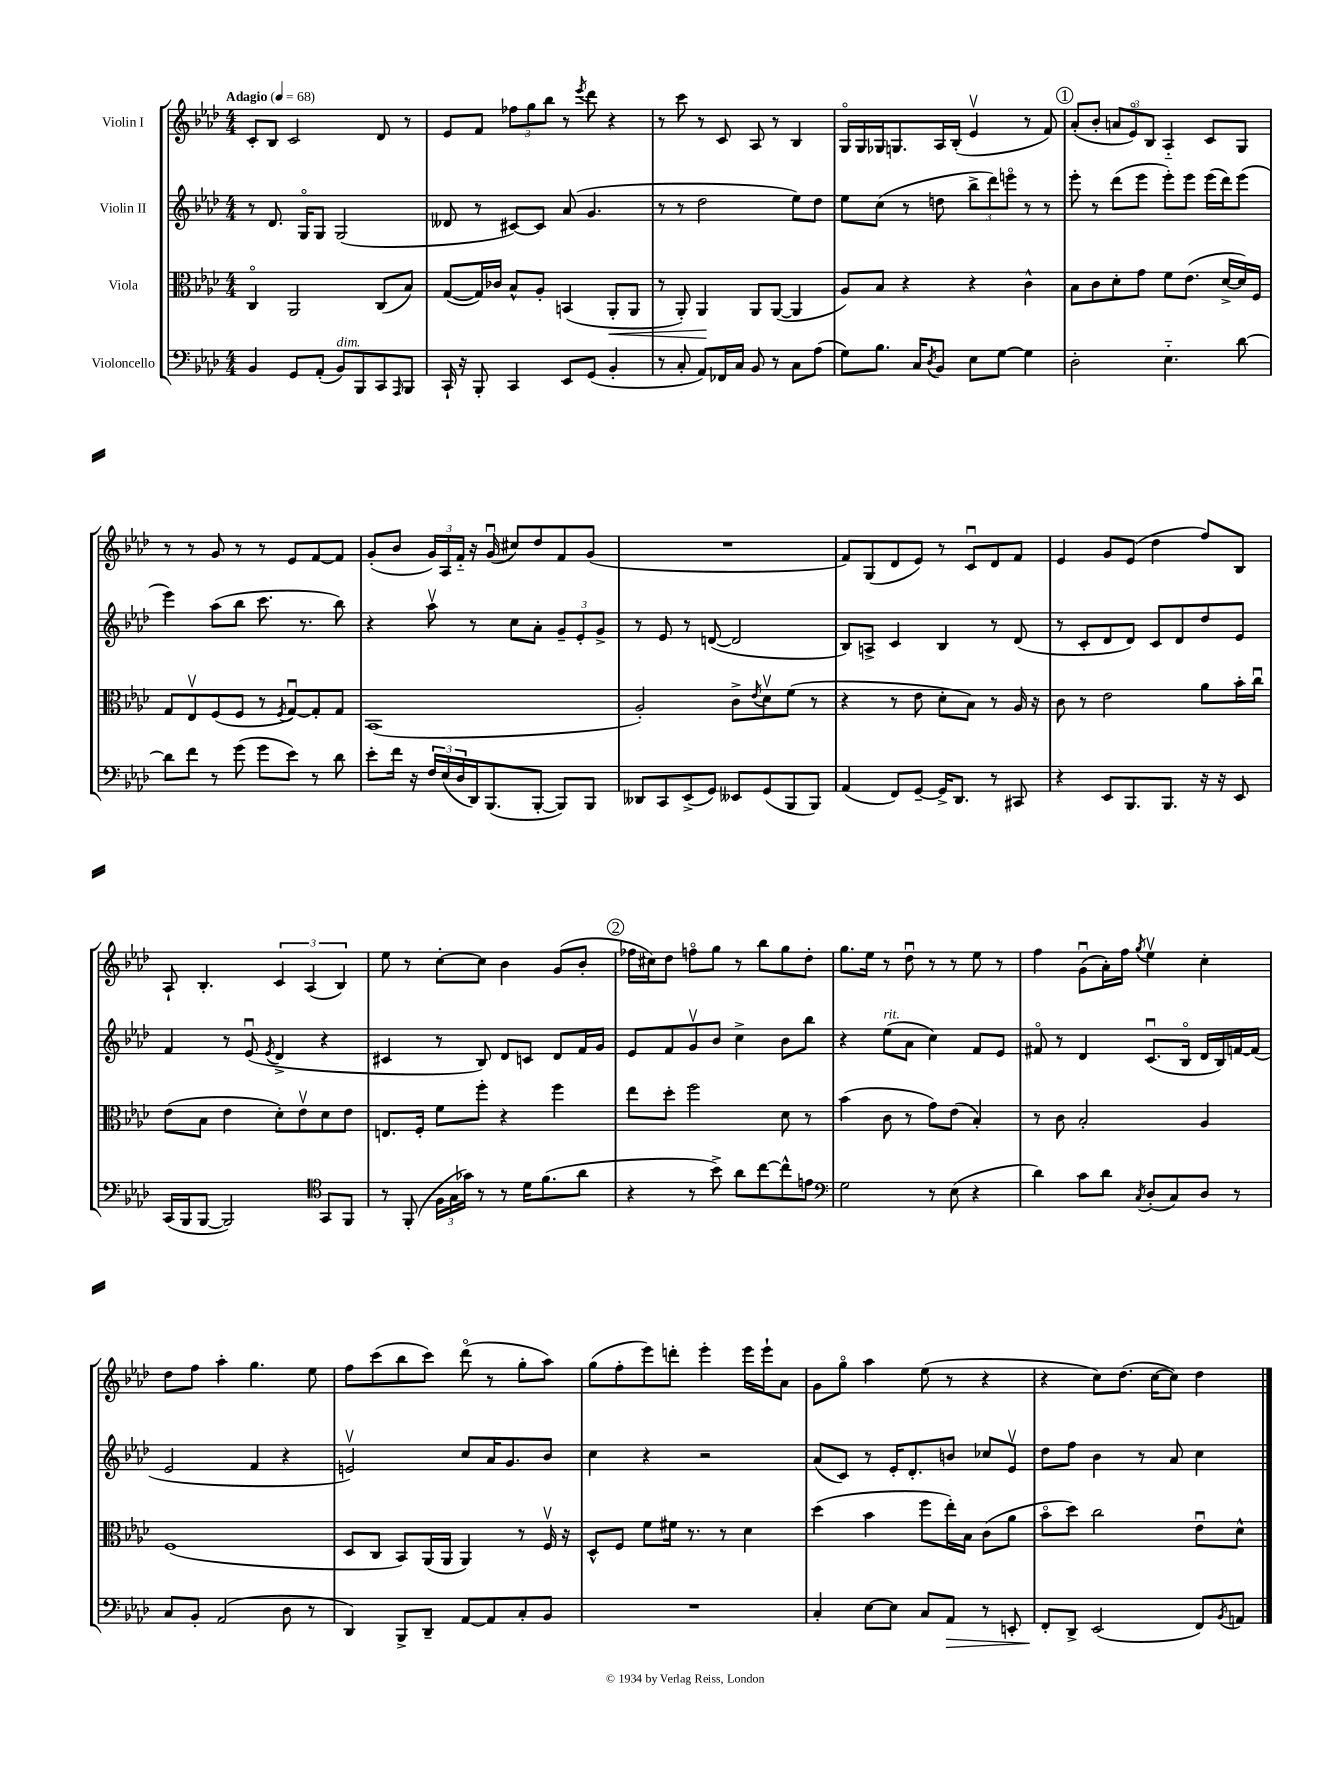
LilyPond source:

<<
\new StaffGroup <<
\new Staff = "s0" \with { instrumentName = "Violin I" } {
    \clef treble \key aes \major \numericTimeSignature \time 4/4 \tempo "Adagio" 4 = 68
    c'8-. bes8 c'2 des'8 r8 |
    ees'8 f'8 \tuplet 3/2 { fes''8 g''8 bes''8 } r8 \acciaccatura { ees'''8 } des'''8 r4 |
    r8 c'''8 r8 c'8 aes8 r8 bes4 |
    g16\flageolet g16 ges16 g8. aes16 bes16-.( ees'4\upbow r8 f'8) |
    \mark \markup { \circle "1" } aes'8-.( bes'8-. \tuplet 3/2 { a'8 ees'8\flageolet) bes8 } aes4-_ c'8 g8 |
    r8 r8 g'8 r8 r8 ees'8 f'8~ f'8 |
    g'8-.( bes'8 \tuplet 3/2 { g'16) aes16 f'16-_ } r16 g'16\downbow( cis''8) des''8 f'8 g'8( |
    R1 |
    f'8) g8( des'8 ees'8) r8 c'8\downbow des'8 f'8 |
    ees'4 g'8 ees'8( des''4 f''8) bes8 |
    aes8-! bes4.-. \tuplet 3/2 { c'4 aes4( bes4) } |
    ees''8 r8 c''8~-. c''8 bes'4 g'8( bes'8-. |
    \mark \markup { \circle "2" } fes''16 cis''16) des''8 f''8\flageolet g''8 r8 bes''8 g''8 des''8-. |
    g''8. ees''16 r8 des''8\downbow r8 r8 ees''8 r8 |
    f''4 g'8\downbow( aes'16-.) f''16 \acciaccatura { g''8 } ees''4\upbow c''4-. |
    des''8 f''8 aes''4-. g''4. ees''8 |
    f''8 c'''8( bes''8 c'''8) des'''8\flageolet( r8 g''8-. aes''8) |
    g''8( f''8-. ees'''8) d'''8-. ees'''4-. ees'''16 ees'''16-! aes'8 |
    g'8 g''8\flageolet aes''4 ees''8( r8 r4 |
    r4 c''8) des''8.( c''16~ c''8) des''4 \bar "|." |
}
\new Staff = "s1" \with { instrumentName = "Violin II" } {
    \clef treble \key aes \major \numericTimeSignature \time 4/4
    r8 des'8. g16\flageolet g8 g2( |
    deses'8 r8 cis'8~) cis'8 aes'8( g'4. |
    r8 r8 des''2 ees''8) des''8 |
    ees''8 c''8( r8 d''8 \tuplet 3/2 { bes''8-> des'''8) e'''8\flageolet } r8 r8 |
    \mark \markup { \circle "1" } ees'''8-. r8 des'''8( ees'''8 ees'''8-.) ees'''8 ees'''16( des'''16) ees'''8( |
    ees'''4) aes''8( bes''8 c'''8. r8. bes''8) |
    r4 aes''8\upbow r8 c''8 aes'8-. \tuplet 3/2 { g'8-- ees'8-. g'8-> } |
    r8 ees'8 r8 d'8~( d'2 |
    bes8) a8-> c'4 bes4 r8 des'8( |
    r8 c'8-. des'8 des'8) c'8 des'8 des''8 ees'8 |
    f'4 r8 ees'8\downbow( \acciaccatura { ees'8 } des'4-> r4 |
    cis'4 r8 bes8) des'8 c'8 des'8 f'16 g'16 |
    \mark \markup { \circle "2" } ees'8 f'8 g'8\upbow bes'8 c''4-> bes'8 bes''8 |
    r4 ees''8^\markup { \italic "rit." }( aes'8 c''4) f'8 ees'8 |
    fis'8\flageolet r8 des'4 c'8.\downbow( bes16\flageolet des'16 bes16) f'16~ f'16( |
    ees'2 f'4 r4 |
    e'2\upbow) c''8 aes'16 g'8. bes'8 |
    c''4 r4 r2 |
    aes'8( c'8) r8 ees'16-. des'8.-. b'8 ces''8 ees'8\upbow |
    des''8 f''8 bes'4 r8 aes'8 c''4 \bar "|." |
}
\new Staff = "s2" \with { instrumentName = "Viola" } {
    \clef alto \key aes \major \numericTimeSignature \time 4/4
    c4\flageolet aes,2 c8( bes8) |
    g8~( g16) ces'16 bes8-^ aes8-. b,4( aes,8-.\< aes,8 |
    r8 aes,8-.) aes,4\! aes,8 aes,8~( aes,4 |
    aes8) bes8 r4 r4 c'4-^ |
    \mark \markup { \circle "1" } bes8 c'8 des'8-. g'8 f'8 ees'8.( des'16~-> des'16) f16 |
    g8 ees8\upbow f8( f8 r8 \acciaccatura { f8 } g8~\downbow) g8-. g8 |
    bes,1( |
    aes2-.) c'8-> \acciaccatura { ees'8 } des'8\upbow f'8( r8 |
    r4 r8 ees'8 des'8-. bes8) r8 aes16 r16 |
    c'8 r8 ees'2 aes'8 bes'16-. c''16\downbow |
    ees'8( bes8 ees'4 des'8-.) ees'8\upbow des'8 ees'8 |
    e8. f16-. f'8 f''8-. r4 f''4 |
    \mark \markup { \circle "2" } ees''8 des''8-. f''2 des'8 r8 |
    bes'4( c'8 r8 g'8) ees'8( bes4-.) |
    r8 c'8 bes2-. aes4 |
    f1( |
    des8 c8 bes,8) aes,16( aes,16 aes,4) r8 f16\upbow r16 |
    des8-^ f8 f'8 fis'16 r8. r8 des'4 |
    des''4( bes'4 f''8 ees''16-.) bes16 c'8( aes'8 |
    bes'8\flageolet des''8) c''2 ees'8\downbow des'8-^ \bar "|." |
}
\new Staff = "s3" \with { instrumentName = "Violoncello" } {
    \clef bass \key aes \major \numericTimeSignature \time 4/4
    bes,4 g,8 aes,8-.( bes,8^\markup { \italic "dim." }) bes,,8 c,8 \grace { aes,,16 } bes,,8 |
    c,16-! r16 bes,,8-. c,4 ees,8 g,8( bes,4-. |
    r8 c8-. aes,8) fes,16 c16 bes,8 r8 c8 aes8( |
    g8) bes8. c16 \acciaccatura { des8 } bes,8 ees8 g8~ g4 |
    \mark \markup { \circle "1" } des2-. ees4.-_ des'8~ |
    des'8 f'8 r8 g'8( g'8 ees'8) r8 des'8 |
    ees'8-. f'16 r16 \tuplet 3/2 { f16 ees16( des16 } des,16) bes,,8.( bes,,8~-. bes,,8) bes,,8 |
    deses,8 c,8 ees,8->( g,8) eeses,8 g,8( bes,,8 bes,,8) |
    aes,4( f,8) g,8~-- g,16-> des,8. r8 cis,8 |
    r4 ees,8 bes,,8. bes,,8. r16 r16 ees,8 |
    c,16( bes,,16 bes,,8~ bes,,2) \clef tenor g,8 f,8 |
    r8 f,8-.( \tuplet 3/2 { f16 g16 ges'16) } r8 r8 des'16 f'8.( aes'8 |
    \mark \markup { \circle "2" } r4 r8 bes'8->) aes'8 c''8~ c''8-^ e'8 |
    \clef bass g2 r8 ees8( r4 |
    des'4) c'8 des'8 \acciaccatura { c8 } des8-.( c8) des8 r8 |
    c8 bes,8-. aes,2( des8 r8 |
    des,4) bes,,8-> des,8-- aes,8~ aes,8 c8-. bes,8 |
    R1 |
    c4-. ees8~ ees8 c8 aes,8\> r8 e,8-. |
    f,8-.\! des,8-> ees,2( f,8) \acciaccatura { bes,8 } a,8 \bar "|." |
}
>>
>>
\layout { \context { \Score \remove "Bar_number_engraver" } }
